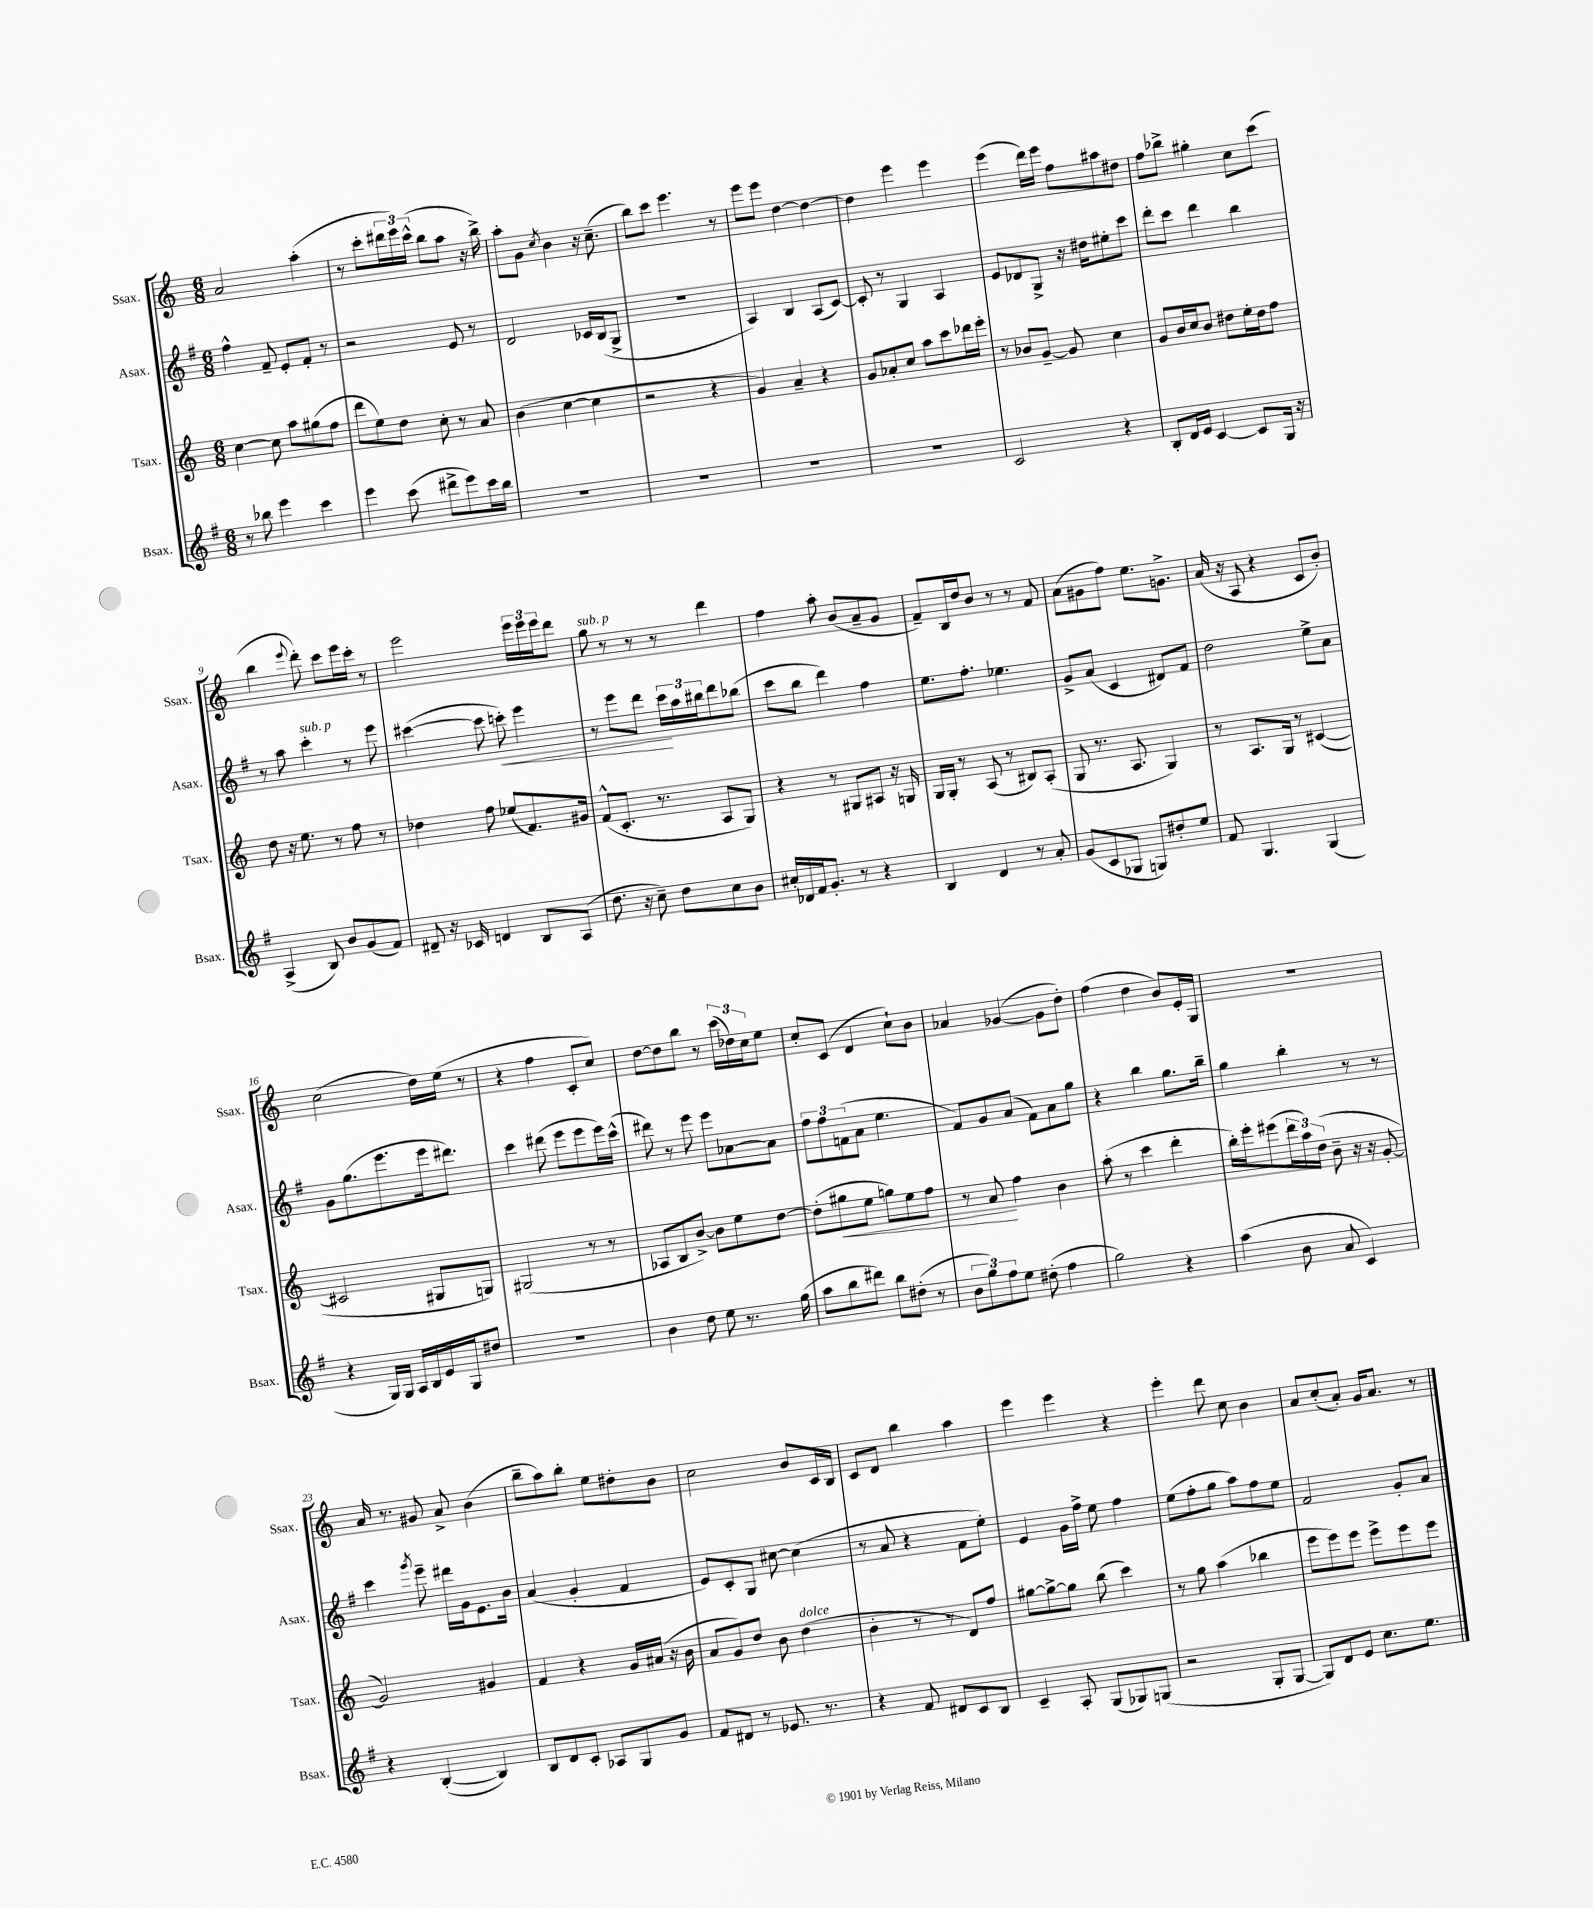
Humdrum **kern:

**kern	**kern	**kern	**kern
*staff4	*staff3	*staff2	*staff1
*clefG2	*clefG2	*clefG2	*clefG2
*k[f#]	*k[]	*k[f#]	*k[]
*M6/8	*M6/8	*M6/8	*M6/8
8r	[4cc	4ff#^^	2a
8bb-	.	.	.
4eee	8cc]	8f#~	.
.	8aa	8e'	.
4ccc	(8gg#	8f#'	(4aa'
.	8ff	8r	.
=	=	=	=
4eee	8ddd	2r	8r
.	8ee)	.	8ccc'
(8ccc	8dd	.	24ddd#
.	.	.	24eee)
.	.	.	(24ccc^^
8ddd#^	8cc'	.	8bb
8eee)	8r	8e	8aa
16ccc	8a	8r	16r
16bb	.	.	16bb^)
=	=	=	=
2.r	(4b	2d	8aa'
.	.	.	8g
.	.	.	8qcc
.	[4cc	.	4b
.	4cc]	16c-	16r
.	.	(16B	(8.cc~
.	.	8G^	.
=	=	=	=
2.r	2r	2.r	8bb)
.	.	.	8ccc
.	.	.	4.eee
.	4r	.	.
.	.	.	8r
=	=	=	=
2.r	4g)	4A)	8eee
.	.	.	8eee
.	4a~	4B	[4dd
.	4r	(8A	4dd_
.	.	[8c)	.
=	=	=	=
2.r	8g	8c']	4dd]
.	8a-'	8r	.
.	8cc	4G	4eee
.	8aa	.	.
.	8ccc	4A	4eee
.	16ddd-	.	.
.	16eee'	.	.
=	=	=	=
2c	8r	8e	(4eee
.	8b-	8d-	.
.	[8g~	8G^	16ddd)
.	.	.	16eee
.	8g]	16r	8ff
.	.	16dd#	.
4r	4cc	8ee#'	8aa#
.	.	8ccc	8dd#
=	=	=	=
8B'	8g	8ddd'	8ff
16d	16b	8ccc	8bb-^
16e	16cc	.	.
[4c	8b	4ddd	4gg#'
.	8dd#	.	.
8c]	16ee'	4bb	8cc
.	16dd#	.	.
16G	8ff	.	(8ccc
16r	.	.	.
=	=	=	=
(4A^	8dd	8r	4bb
.	16r	8aa	.
.	8.ee	.	.
.	.	.	8qqeee
8B)	.	4ccc'	8ddd')
8b	8r	.	8ccc
(8g	8ff	8r	16eee
.	.	.	16ccc'
8f#)	8r	8eee	8r
=	=	=	=
8d#~	4dd-	([4ccc#	2eee
16r	.	.	.
16c-	.	.	.
4d	8ff	8ccc#]	.
.	(8ee-	8ccc')	.
8B	8.f)	4eee	24eee
.	.	.	24eee
.	.	.	24eee
(8A	.	.	8ddd
.	16g#	.	.
=	=	=	=
8.dd	(8f^^	8r	8gg
.	8.c'	8eee	8r
16r	.	.	.
8cc~)	.	8ddd	8r
.	8.r	.	.
8dd	.	24ccc	8r
.	.	24aa	.
.	.	24bb#	.
8cc	8A	8ddd	4ddd
8b	8G)	(8bb-	.
=	=	=	=
16cc#'	4r	8ccc	4ff
16d-	.	.	.
16f#	.	8bb	.
8.g'	.	.	.
.	8r	4ddd)	8aa'
8r	8G#	.	(8b
4r	8A#	4ff#	8a~
.	16r	.	8g
.	16G	.	.
=	=	=	=
4B	16G	8.ee	8f~)
.	16G'	.	.
.	8r	.	16B
.	.	8.ff#'	16dd
4d	(8A	.	8b
.	8r	4.ee-	8r
8r	8B#)	.	8r
8a'	(8A'	.	8f
=	=	=	=
(8g	8G	8g^	(8a
8c	8.r	(8a	8g#
8G-	.	4c	8ff)
.	8.A	.	.
8G)	.	.	8.ee
8dd#'	4G)	8d#)	.
.	.	.	8.g^
8ee	.	8f#	.
=	=	=	=
8f#	8r	2dd	(16a
.	.	.	16r
4.G	8.A	.	8A
.	.	.	4r
.	16G	.	.
.	8r	.	.
(4G	([4c#	8ee^	8c
.	.	8a	8b')
=	=	=	=
4r	2c#]	8g	(2cc
.	.	(8.gg	.
16G)	.	.	.
16G	.	8.eee	.
16A	.	.	.
16B	.	.	.
16e	8G#	16eee	16dd)
16G	.	8.ddd#)	(16ee
8dd#	8G)	.	8r
=	=	=	=
2.r	(2G#	4ccc	4r
.	.	(8ddd#	4ff
.	.	8eee	.
.	8r	8eee	8c'
.	8r	16eee)	8cc)
.	.	(16ccc^^	.
=	=	=	=
4b	8A-	8ddd#)	[8dd
.	8B	8r	8dd]
8dd	[8b^)	8eee	8bb
8ee	8b]	8eee	8r
8.r	8ee	[8a-	(24ccc
.	.	.	24dd-)
.	.	.	24cc
.	[8dd	8a-]	8ee
(16gg	.	.	.
=	=	=	=
8aa	(8dd']	12ff#	8cc'
.	.	12ff#	.
8bb	8gg#	.	(8c
.	.	(12f	.
8ddd#)	8ee	8a	4d
8bb	8gg)	4.ee	.
(8dd#'	8ee	.	8cc`)
8r	8ff	.	8b
=	=	=	=
12b	8r	8f#)	4a-
12gg)	.	.	.
.	8a	8g	.
12ff#	.	.	.
8ee	4ff	(8a	([4g-
(8dd#'	.	8f#)	.
4ff#	4b	8a	8g-]
.	.	8gg	8dd')
=	=	=	=
2gg)	(8aa'	4r	(4ff
.	8r	.	.
.	4ccc	4bb	4dd
4r	4ddd'	8.gg	8b)
.	.	.	16e'
.	.	16bb~	16G
=	=	=	=
(4aa	16bb')	4gg	2.r
.	16eee'	.	.
.	(8eee#	.	.
8b	24ddd	4bb'	.
.	24aa)	.	.
.	(24dd	.	.
8a	8b~	.	.
4c)	16r	8r	.
.	16r	.	.
.	[8g'	8r	.
=	=	=	=
4r	2g])	4ccc	16a
.	.	.	8.r
.	.	8qggg	.
([4B'	.	8eee~	8g#
.	.	16ddd#	8a^
.	.	16g	.
4B])	4g#	8.e	(4b
.	.	16b	.
=	=	=	=
8B	4f	(4a	8bb~
8d	.	.	8aa)
8c'	4r	4g'	8bb'
8A-	.	.	8ee
8G	16g	4f#	8dd#'
.	(16a#	.	.
8g	16r	.	8b
.	16b	.	.
=	=	=	=
8f#	8a	8e)	2cc
8d#	8g)	8c'	.
8r	8dd	8G	.
8.e-	8b	[8cc#	.
.	(4dd	(4cc#]	8b
8.r	.	.	.
.	.	.	16c
.	.	.	16B
=	=	=	=
4r	4b'	8r	8c
.	.	8a	8d
8f#	8r	4r	4bb
8d#	8r	.	.
8c	8d)	8f#	4aa
8B	8ff	8ee')	.
=	=	=	=
4c~	[8gg#	4e	4eee
.	8gg#^_	.	.
8A'	8gg#]	16g	4eee
.	.	16ff#^	.
(8G	(8bb	8ee	.
8G-)	4ccc)	4ff#	4r
(8G	.	.	.
=	=	=	=
2r	8r	(8ee	4eee'
.	8gg	8ff#'	.
.	(4aa	8gg	8ddd
.	.	8aa)	8cc
8G'	4bb-	8ff#	4b
[8G	.	8ee	.
=	=	=	=
8G])	8eee	2f#	8a
8d	8eee)	.	(8cc'
8e	8eee	.	8a')
8.cc	8eee^	.	16g
.	.	.	8.a
.	8eee	8g'	.
8.ee	.	.	.
.	8eee	8a	8r
==	==	==	==
*-	*-	*-	*-
